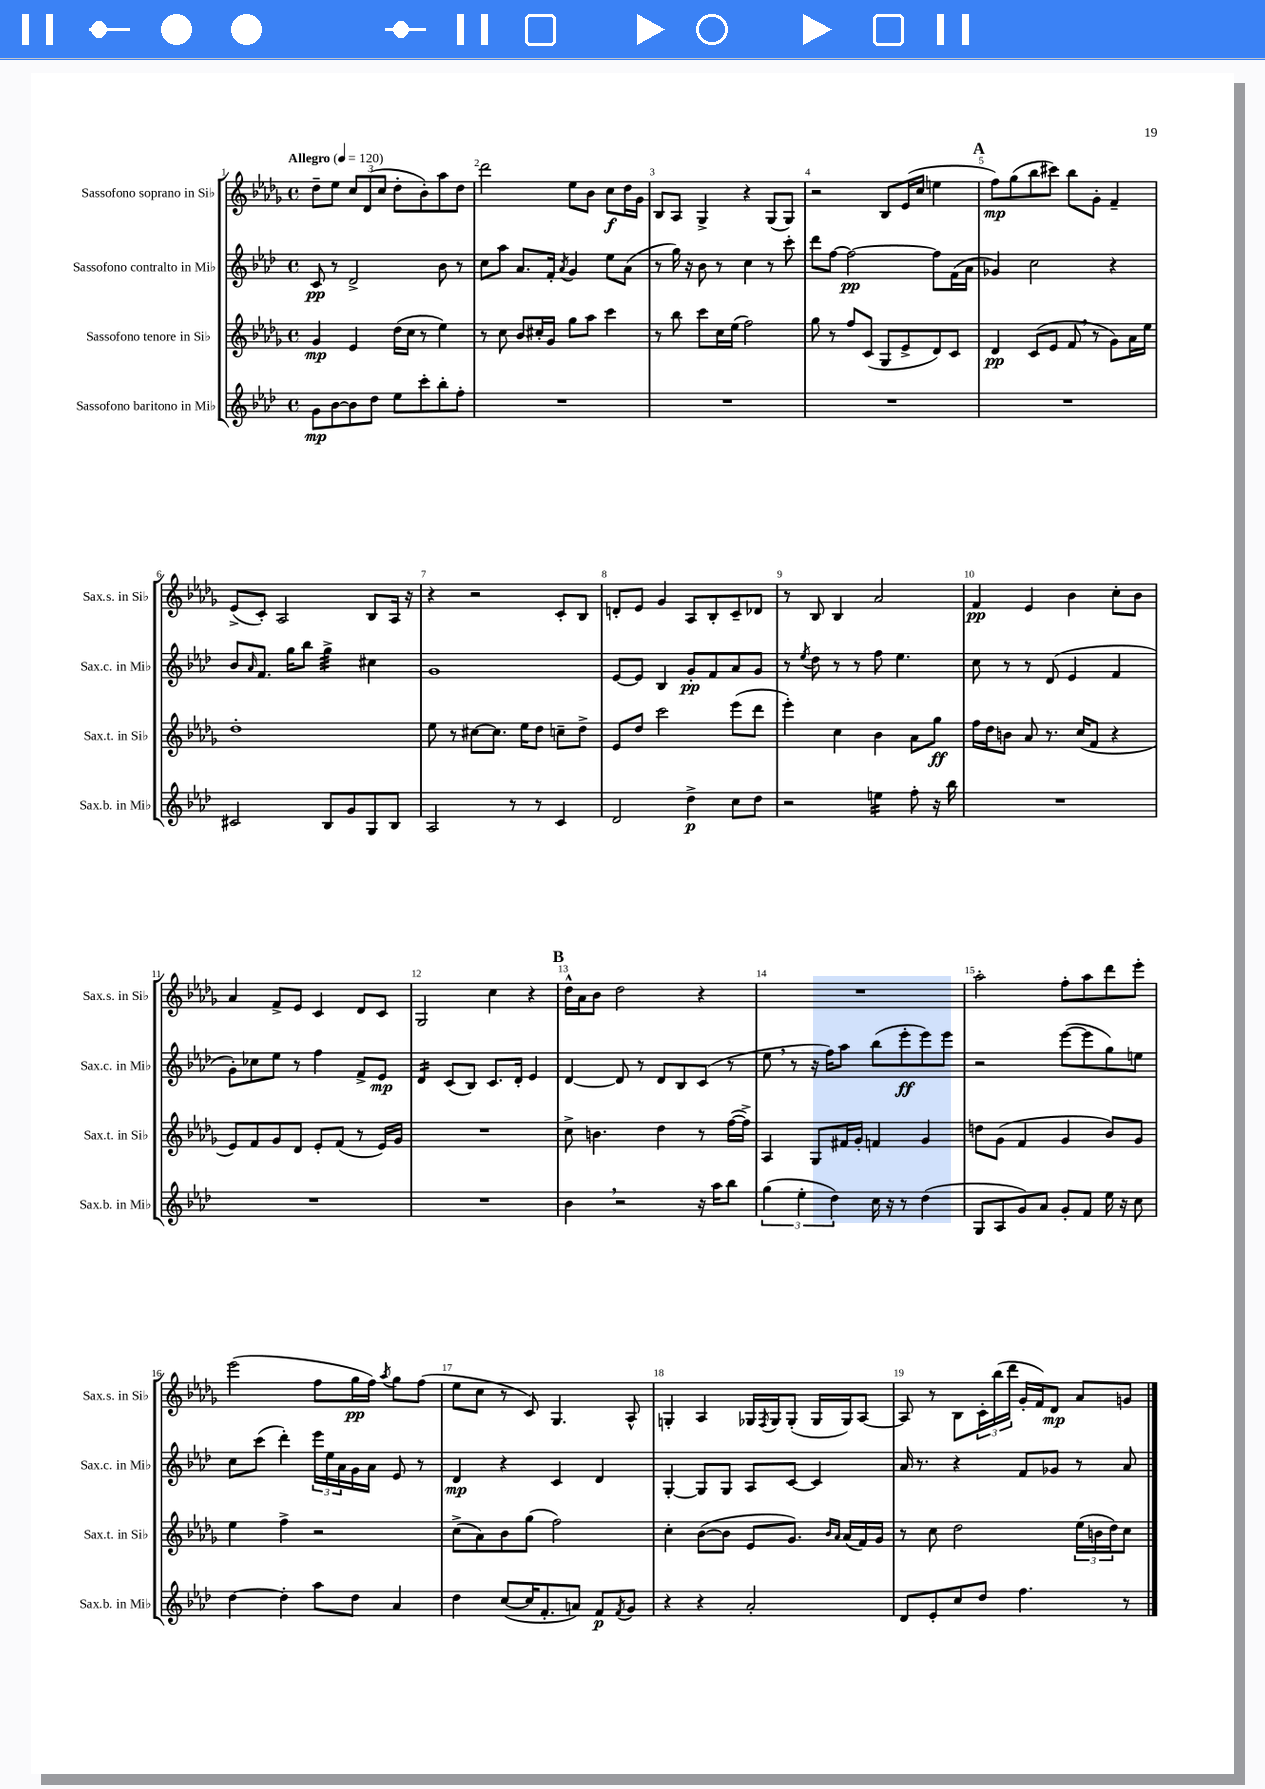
<<
\new StaffGroup <<
\new Staff = "s0" \with { instrumentName = "Sassofono soprano in Sib" shortInstrumentName = "Sax.s. in Sib" } {
    \clef treble \key des \major \defaultTimeSignature \time 4/4 \tempo "Allegro" 4 = 120
    des''8-- ees''8 \tuplet 3/2 { c''8 des'8( c''8 } des''8-. bes'8-.) aes''8 des''8 |
    des'''2 ees''8 bes'8 c''8\f des''16 ges'16 |
    bes8 aes8 ges4-> r4 ges8( ges8) |
    r2 bes8 ees'16( c''16 e''4 |
    \mark \markup { \bold "A" } f''8\mp) ges''8( bes''8 cis'''8) bes''8 ges'8-. f'4-- |
    ees'8->( c'8-.) aes2 bes8 aes16 r16 |
    r4 r2 c'8-. bes8 |
    d'8-. ees'8 ges'4 aes8 bes8-. c'8-- des'8 |
    r8 bes8 bes4 aes'2 |
    f'4\pp ees'4 bes'4 c''8-. bes'8 |
    aes'4 f'8-> ees'8 c'4 des'8 c'8 |
    ges2 c''4 r4 |
    \mark \markup { \bold "B" } des''16-^ aes'16 bes'8 des''2 r4 |
    R1 |
    aes''2-. f''8-. aes''8 des'''8 ees'''8-. |
    ees'''2( f''8 ges''16\pp f''16) \acciaccatura { aes''8 } ges''8 f''8( |
    ees''8 c''8 r8 c'8) ges4. aes8-^ |
    g4-. aes4 ges16 \acciaccatura { f8 } ges16 ges8-.( ges16 ges16) aes8~ |
    aes8 r8 bes8 \tuplet 3/2 { c'16-. bes''16( des'''16 } ges'16-. f'16) des'8\mp aes'8 g'8 \bar "|." |
}
\new Staff = "s1" \with { instrumentName = "Sassofono contralto in Mib" shortInstrumentName = "Sax.c. in Mib" } {
    \clef treble \key aes \major \defaultTimeSignature \time 4/4
    c'8\pp r8 des'2-> bes'8 r8 |
    c''8 aes''8 aes'8. f'16-. \acciaccatura { aes'8 } g'4 ees''8 aes'8( |
    r8 g''16) r16 bes'8 r8 c''4 r8 c'''8-. |
    des'''8 f''8~ f''2~\pp f''8 f'16( aes'16 |
    \mark \markup { \bold "A" } ges'4) c''2 r4 |
    bes'8 \grace { aes'16 } f'8. g''16 bes''8 g''4:32-> cis''4 |
    g'1 |
    ees'8~ ees'8 bes4 g'8-.\pp f'8 aes'8 g'8 |
    r8 \acciaccatura { ees''8 } des''8 r8 r8 f''8 ees''4. |
    c''8 r8 r8 des'8( ees'4 f'4 |
    g'8-.) ces''8 ees''8 r8 f''4 f'8-> ees'8\mp |
    des'4:16 c'8( bes8) c'8. des'16-. ees'4 |
    \mark \markup { \bold "B" } des'4~ des'8 r8 des'8 bes8 c'8( r8 |
    ees''8 \breathe r8 r16 f''16) aes''8 bes''8( ees'''8-.\ff ees'''8) ees'''8 |
    r2 ees'''8~( ees'''8 g''8) e''8 |
    c''8 c'''8( des'''4-.) \tuplet 3/2 { ees'''16 ees''16 aes'16 } g'16 aes'16 ees'8 r8 |
    des'4\mp r4 c'4 des'4 |
    g4~-. g8 g8 aes8 c'8~ c'4 |
    aes'16 r8. r4 f'8 ges'8 r8 aes'8 \bar "|." |
}
\new Staff = "s2" \with { instrumentName = "Sassofono tenore in Sib" shortInstrumentName = "Sax.t. in Sib" } {
    \clef treble \key des \major \defaultTimeSignature \time 4/4
    ges'4\mp ees'4 des''16( c''16 r8 ees''4) |
    r8 c''8 bes'8 cis''16-. ges'16 ges''8 aes''8 c'''4 |
    r8 bes''8 c'''8 c''16 ees''16( f''2) |
    ges''8 r8 f''8 c'8( ges8 ees'8-> des'8) c'8 |
    \mark \markup { \bold "A" } des'4\pp c'8( ees'8 f'8 \breathe r8 ges'8) aes'16 ees''16 |
    des''1-. |
    ees''8 r8 cis''8~ cis''8. ees''16 des''8 c''8-- des''8-> |
    ees'8 des''8 c'''2 ees'''8( des'''8 |
    ees'''4-.) c''4 bes'4 aes'8 ges''8\ff |
    f''16 des''16 b'8 aes'8 r8. c''16( f'8 r4 |
    ees'8) f'8 ges'8 des'8 ees'8-. f'8( r8 ees'16) ges'16 |
    R1 |
    \mark \markup { \bold "B" } c''8-> b'4. des''4 r8 f''16~( f''16->) |
    aes4 ges8 fis'16 ges'16-. f'4 ges'4 |
    d''8 ges'8( f'4 ges'4 bes'8) ges'8 |
    ees''4 f''4-> r2 |
    c''8->( aes'8) bes'8 ges''8( f''2) |
    c''4-. bes'8~( bes'8 ees'8 ges'8.) \grace { bes'16 aes'16 } aes'16( f'16) ges'16 |
    r8 c''8 des''2 \tuplet 3/2 { ees''16( b'16 des''16) } c''8 \bar "|." |
}
\new Staff = "s3" \with { instrumentName = "Sassofono baritono in Mib" shortInstrumentName = "Sax.b. in Mib" } {
    \clef treble \key aes \major \defaultTimeSignature \time 4/4
    g'8\mp bes'8~ bes'8 des''8 ees''8 c'''8-. bes''8-. f''8-. |
    R1 |
    R1 |
    R1 |
    \mark \markup { \bold "A" } R1 |
    cis'2 bes8 g'8 g8 bes8 |
    aes2 r8 r8 c'4 |
    des'2 des''4->\p c''8 des''8 |
    r2 e''4:16 f''8-. r16 bes''16 |
    R1 |
    R1 |
    R1 |
    \mark \markup { \bold "B" } bes'4 \breathe r2 r16 aes''16 bes''8 |
    \tuplet 3/2 { g''4( ees''4-. des''4) } c''16 r16 r8 des''4( |
    g8 aes8 g'8) aes'8 g'8-. f'8 ees''16 r16 c''8 |
    des''4~ des''4-. aes''8 des''8 aes'4 |
    des''4 c''8~( c''16 f'8.-. a'8) f'8\p \acciaccatura { f'8 } g'8 |
    r4 r4 aes'2-. |
    des'8 ees'8-. c''8 des''8 f''4. r8 \bar "|." |
}
>>
>>
\layout { \context { \Score \override BarNumber.break-visibility = ##(#f #t #t) barNumberVisibility = #all-bar-numbers-visible } }
